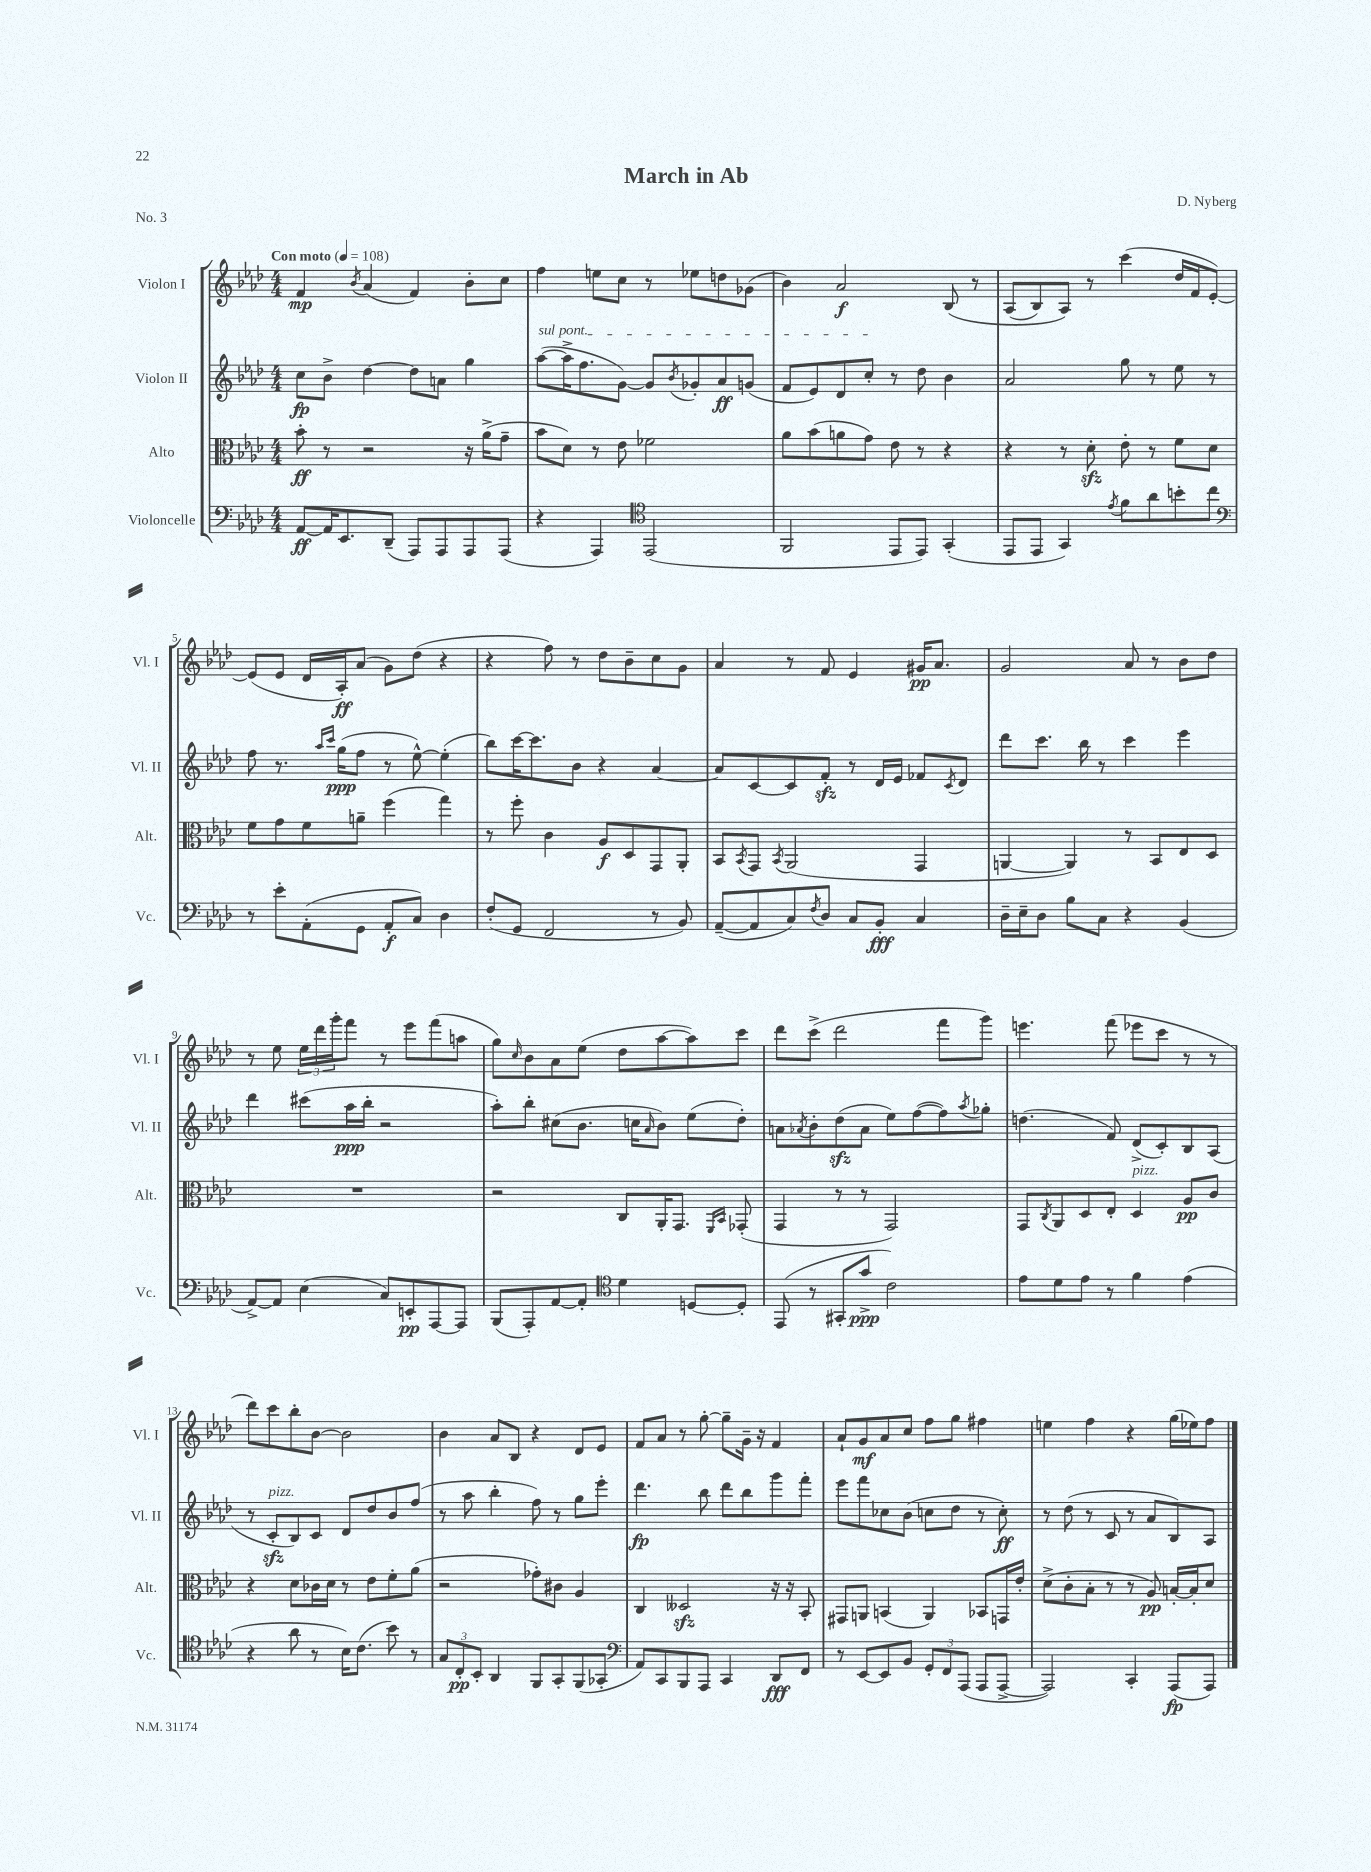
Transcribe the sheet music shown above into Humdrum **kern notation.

**kern	**kern	**kern	**kern
*staff4	*staff3	*staff2	*staff1
*clefF4	*clefC3	*clefG2	*clefG2
*k[b-e-a-d-]	*k[b-e-a-d-]	*k[b-e-a-d-]	*k[b-e-a-d-]
*M4/4	*M4/4	*M4/4	*M4/4
*MM108	*MM108	*MM108	*MM108
[8AA-	8b-'	8cc	4f
16AA-]	8r	8b-^	.
8.EE-	.	.	.
.	.	.	8qb-
.	2r	[4dd-	(4a-
(8DD-~	.	.	.
8AAA-)	.	8dd-]	4f)
8AAA-	.	8a	.
8AAA-	16r	4gg	8b-'
.	(16a-^	.	.
(8AAA-	8g~	.	8cc
=	=	=	=
4r	8b-	([8aa-	4ff
.	8d-)	16aa-^]	.
.	.	8.ff	.
4AAA-)	8r	.	8ee
.	8e-	[8g)	8cc
*clefC4	*	*	*
(2EE-	2f-	8g]	8r
.	.	8qb-	.
.	.	8g-'	8ee-
.	.	8a-	8dd
.	.	(8g	(8g-
=	=	=	=
2FF	8a-	8f	4b-)
.	(8b-	8e-)	.
.	8a	8d-	2a-
.	8g)	8cc'	.
8EE-	8e-	8r	.
8EE-)	8r	8dd-	.
(4GG'	4r	4b-	&(8B-
.	.	.	8r
=	=	=	=
8EE-	4r	2a-	(8A-
8EE-	.	.	8B-)
4GG)	8r	.	8A-&)
.	8d-'	.	8r
8qe-	.	.	.
8f	8e-'	8gg	(4ccc
8a-	8r	8r	.
8b'	8f	8ee-	16dd-
.	.	.	16f
8cc	8d-	8r	[8e-')
=	=	=	=
*clefF4	*	*	*
8r	8f	8ff	(8e-]
8e-'	8g	8.r	8e-
(8AA-'	8f	.	16d-
.	.	16qqaa-	.
.	.	16qqccc	.
.	.	(16gg	16A-')
8GG	8a~	8ff	(8a-
8AA-'	(4ff	8r	8g)
8C)	.	[8ee-^^)	(8dd-
4D-	4gg)	(4ee-']	4r
=	=	=	=
(8F'	8r	8bb-)	4r
8GG	8ff'	[16ccc	.
.	.	8.ccc]	.
2FF	4c	.	8ff)
.	.	8b-	8r
.	8A-	4r	8dd-
.	8D-	.	8b-~
8r	8GG	[4a-	8cc
8BB-)	8AA-'	.	8g
=	=	=	=
([8AA-~	8BB-	8a-]	4a-
.	8qBB-	.	.
8AA-]	8GG	[8c	.
.	8qBB-	.	.
8C)	(2AA-	8c]	8r
8qF	.	.	.
8D-	.	8f'	8f
8C	.	8r	4e-
8BB-'	.	16d-	.
.	.	16e-	.
4C	4GG	8f-	16g#
.	.	.	8.a-
.	.	8qc	.
.	.	8d-	.
=	=	=	=
16D-~	[4AA	8ddd-	2g
16E-~	.	.	.
8D-	.	8.ccc	.
8B-	4AA])	.	.
.	.	16bb-	.
8C	.	8r	.
4r	8r	4ccc	8a-
.	8BB-	.	8r
(4BB-	8E-	4eee-	8b-
.	8D-	.	8dd-
=	=	=	=
[8AA-^)	1r	4ddd-	8r
8AA-]	.	.	8ee-
(4E-	.	(8ccc#	24ee-
.	.	.	24ddd-
.	.	.	24ggg'
.	.	16aa-	8fff
.	.	16bb-'	.
8C)	.	2r	8r
8EE'	.	.	8eee-
[8AAA-	.	.	(8fff
8AAA-]	.	.	8aa
=	=	=	=
(8BBB-	2r	8aa-')	8gg)
.	.	.	16qqcc
8AAA-')	.	8bb-'	8b-
[8AA-	.	(8cc#	8a-
8AA-']	.	8.b-	(8ee-
*clefC4	*	*	*
4d-	8C	.	8dd-
.	.	16cc	.
.	.	16qqa-	.
.	16AA-'	8b-)	[8aa-
.	8.GG	.	.
[8D	.	(8ee-	8aa-])
.	16qqFF	.	.
.	16qqBB-	.	.
8D']	(8GG-'	8dd-')	8ccc
=	=	=	=
(8EE-	4GG	8a	8ddd-
.	.	8qa-	.
8r	.	8b-'	(8ccc^
8GG#'	8r	(8dd-	2ddd-
8g^	8r	8a-	.
2c)	2GG)	8ee-)	.
.	.	([8ff	.
.	.	8ff])	8fff
.	.	8qaa-	.
.	.	8gg-'	8ggg)
=	=	=	=
8e-	8GG	(4.dd	4.eee
.	8qC	.	.
8d-	8AA-	.	.
8e-	8D-	.	.
8r	8E-'	8f)	(8fff
4f	4D-	(8d-^	8eee-
.	.	8c')	8ccc
(4e-	8A-	8B-	8r
.	8c	(8A-	8r
=	=	=	=
4r	4r	8r	8ddd-)
.	.	8c'	8ccc
8a-	8d-	8B-)	8bb-'
8r	16c-	8c	[8b-
.	16d-	.	.
16B-)	8r	8d-	2b-]
(8.c	.	.	.
.	8e-	8dd-	.
8b-)	8f'	8b-	.
8r	(8a-	(8ff	.
=	=	=	=
12G	2r	8r	4b-
12C'	.	.	.
.	.	8aa-	.
12BB-'	.	.	.
4AA-	.	4bb-'	8a-
.	.	.	8B-
8FF	8g-')	8ff)	4r
8GG'	8c#	8r	.
(8FF	4A-	8gg	8d-
8GG-'	.	8eee-'	8e-
=	=	=	=
*clefF4	*	*	*
8AA-)	4C	4.ddd-	8f
8CC	.	.	8a-
8BBB-	2D--	.	8r
8AAA-	.	8bb-	[8gg'
4CC	.	8ddd-	8gg~]
.	.	8bb-	16g~
.	.	.	16r
8DD-	16r	8ggg	4f
.	16r	.	.
8FF	8BB-'	8fff'	.
=	=	=	=
8r	8GG#	8eee-	8a-`
[8EE-	8AA	8fff	8g
8EE-]	(4BB	8cc-	8a-
8BB-	.	(8b-	8cc
12GG'	4AA)	8cc	8ff
12FF	.	.	.
.	.	8dd-	8gg
(12AAA-	.	.	.
8AAA-	8BB-	8r	4ff#
[8AAA-^	16GG	8cc')	.
.	16e-'	.	.
=	=	=	=
2AAA-])	(8d-^	8r	4ee
.	8c'	(8dd-	.
.	8B-'	8r	4ff
.	8r	8c	.
4CC'	8r	8r	4r
.	8A-)	8a-	.
(8AAA-	[16B'	8B-)	(16gg
.	16B']	.	16ee-)
8AAA-)	8d-	8A-	8ff
==	==	==	==
*-	*-	*-	*-
